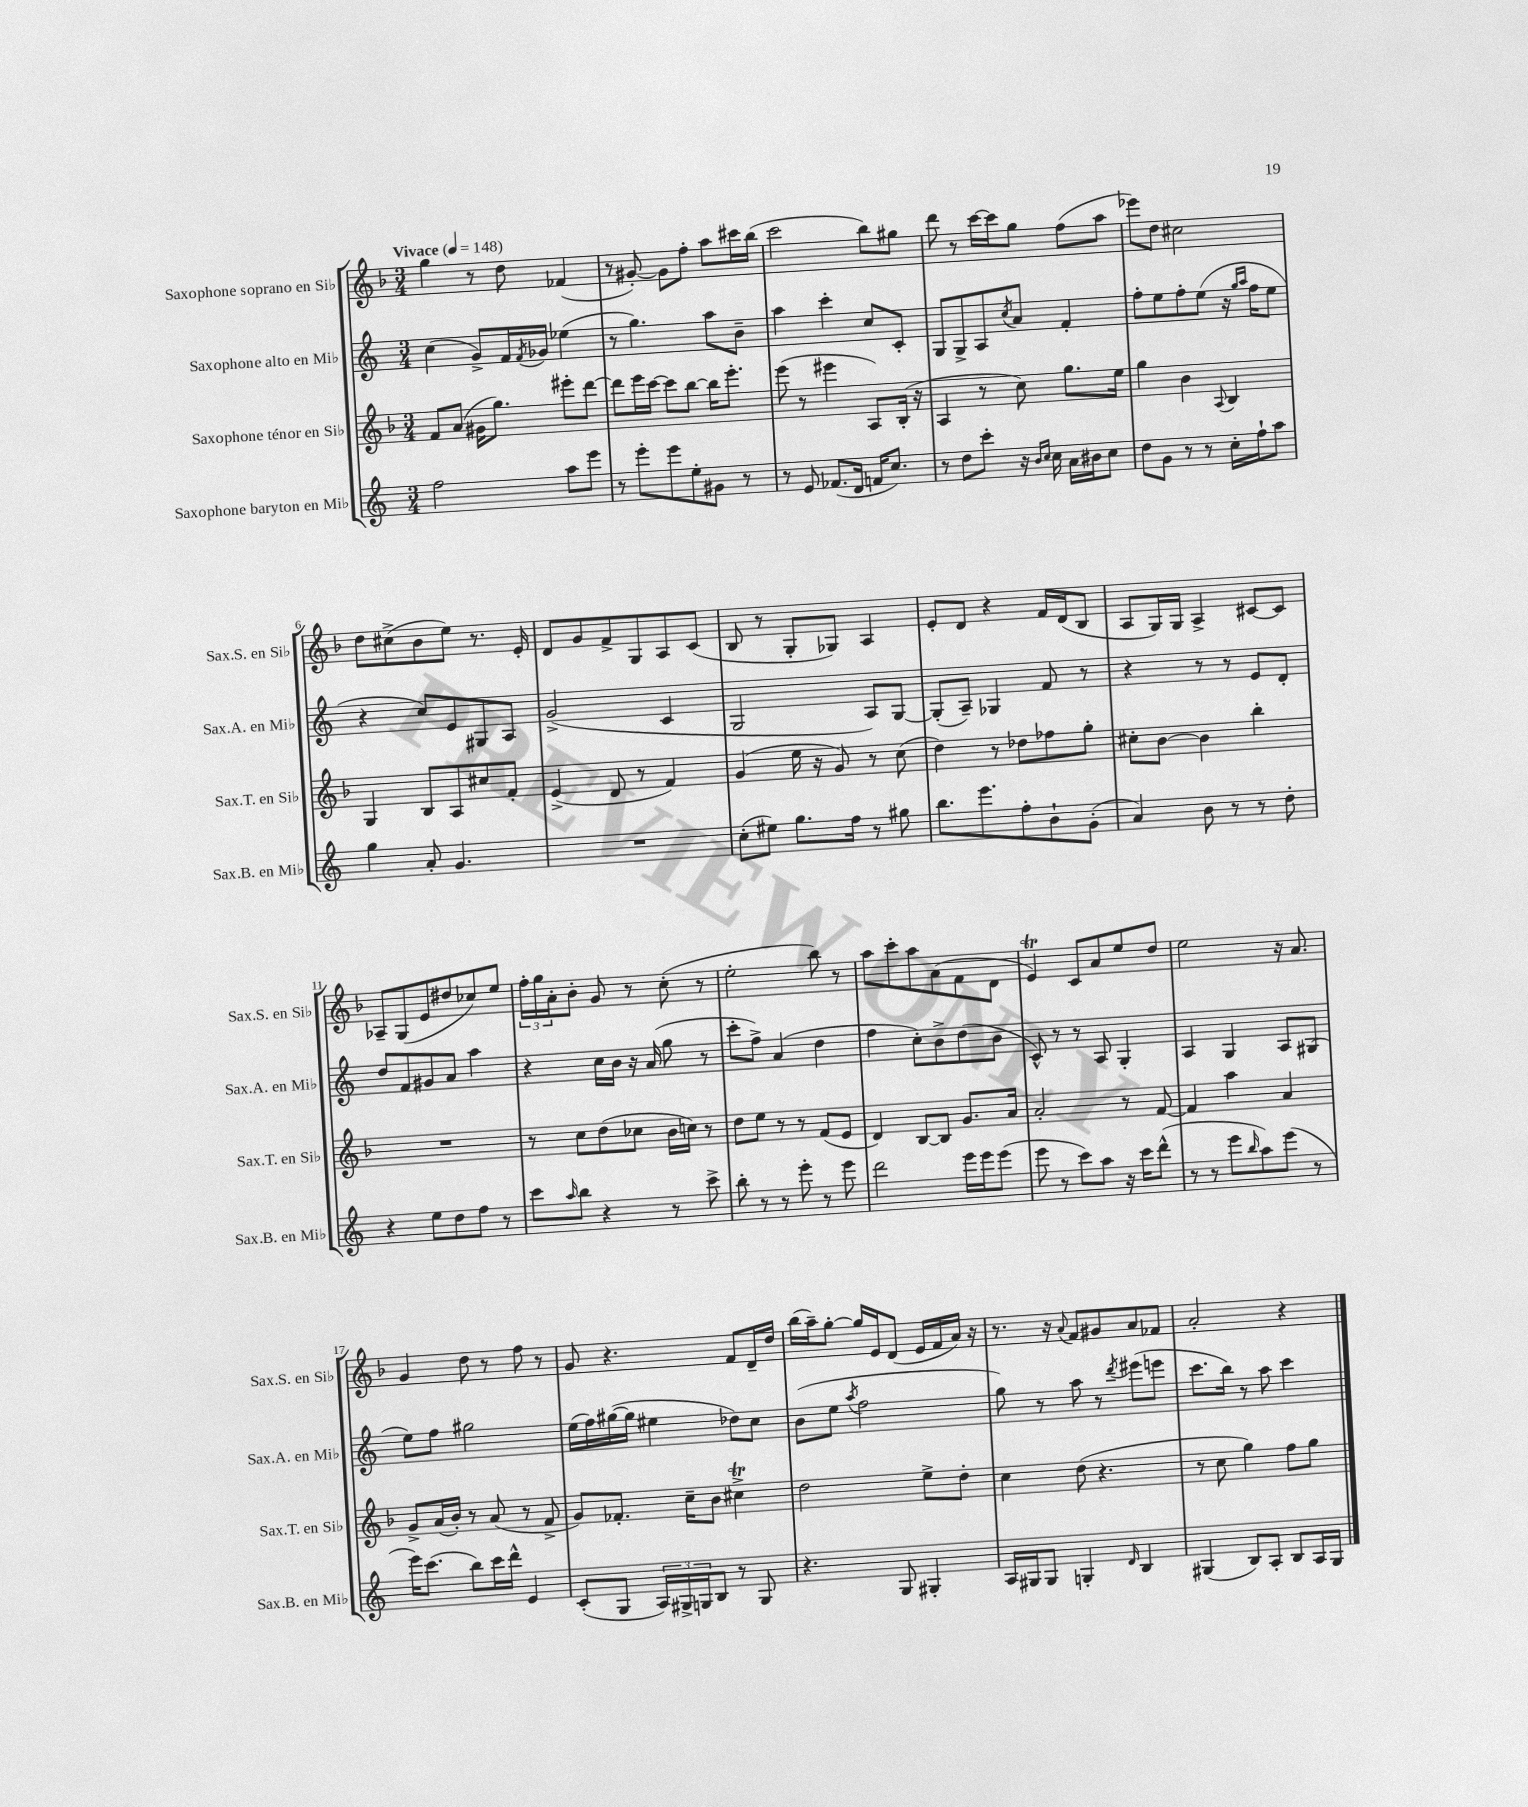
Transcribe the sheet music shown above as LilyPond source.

<<
\new StaffGroup <<
\new Staff = "s0" \with { instrumentName = "Saxophone soprano en Sib" shortInstrumentName = "Sax.S. en Sib" } {
    \clef treble \key f \major \numericTimeSignature \time 3/4 \tempo "Vivace" 4 = 148
    g''4 r8 d''8 fes'4( |
    r8 gis'8~-.) gis'8 f''8-. a''8 cis'''16 bes''16( |
    c'''2 bes''8) gis''8 |
    d'''8 r8 c'''16~ c'''16 g''8 f''8( a''8 |
    ees'''8) d''8 cis''2 |
    d''8 cis''8->( bes'8 e''8) r8. e'16-. |
    d'8 g'8 f'8-> g8 a8 c'8( |
    bes8 r8 g8-. ges8) a4 |
    e'8-. d'8 r4 f'16 d'16( bes8 |
    a8 g16) g16 a4-> cis'8~ cis'8 |
    aes8-- g8( e'8 dis''8 ces''8) e''8 |
    \tuplet 3/2 { f''16-. g''16 a'16-. } bes'8-. g'8 r8 c''8-.( r8 |
    e''2-. bes''8) r8 |
    a''8 c'''8-. a''8 a'8( f'8 d'8 |
    e'4\trill) c'8 a'8 e''8 d''8 |
    e''2 r16 a'8. |
    g'4 d''8 r8 f''8 r8 |
    g'8 r4. f'8 d'16-- d''16 |
    bes''16( a''16--) g''8~-. g''16 e'16 d'8( e'16 f'16 a'16) r16 |
    r8. r16 \appoggiatura { a'8 } f'8 gis'8 a'8 fes'8 |
    a'2-. r4 \bar "|." |
}
\new Staff = "s1" \with { instrumentName = "Saxophone alto en Mib" shortInstrumentName = "Sax.A. en Mib" } {
    \clef treble \key c \major \numericTimeSignature \time 3/4
    c''4( g'8->) f'16 \acciaccatura { f'8 } ges'16 ees''4( |
    r8 g''4.) a''8 b'8-- |
    a''4 c'''4-. c''8 c'8-. |
    g8 g8-> a8 \acciaccatura { c''8 } a'8 f'4-. |
    f''8-. e''8 f''8-. e''8( r16 \grace { g''16 a''16 } f''16 e''8 |
    r4 c''8) e'8 gis8 a8 |
    g'2->( c'4 |
    g2 a8) g8~ |
    g8-.( a8--) ges4 f'8 r8 |
    r4 r8 r8 e'8 d'8-. |
    d''8 f'8 gis'8 a'8 a''4 |
    r4 c''16 b'16 r16 a'16( g''8 r8 |
    c'''8-. f''8->) a'4( d''4 |
    f''4 c''8-.) b'8-> d''8( b'8 |
    c'8-^) r8 r8 a8 g4-. |
    a4 g4 a8 gis8( |
    e''8) f''8 gis''2 |
    e''16( f''16) gis''16~( gis''16 eis''4 des''8) c''8 |
    b'8( e''8 \acciaccatura { a''8 } f''2 |
    g''8) r8 a''8 r8 \acciaccatura { d'''8 } eis'''8( e'''8 |
    c'''8. b''16) r8 a''8 c'''4 \bar "|." |
}
\new Staff = "s2" \with { instrumentName = "Saxophone ténor en Sib" shortInstrumentName = "Sax.T. en Sib" } {
    \clef treble \key f \major \numericTimeSignature \time 3/4
    f'8 a'8( gis'16 g''8.) eis'''8-. d'''8~ |
    d'''8 e'''16 c'''16~ c'''8 bes''8~ bes''16 e'''8.-. |
    e'''8( r8 eis'''4 a8) bes16-.( r16 |
    a4 r8 c''8) g''8. e''16 |
    g''4 bes'4 \appoggiatura { a8 } bes4 |
    g4 bes8 a8 cis''8 f'8-. |
    e'4->( d'8 r8 f'4) |
    g'4( e''16 r16 g'8) r8 c''8( |
    d''4) r8 des''8 fes''8 g''8-. |
    cis''8-. bes'8~ bes'4 bes''4-. |
    R2. |
    r8 c''8 d''8( ces''8 bes'16 c''16) r8 |
    d''8 e''8 r8 r8 f'8( e'8 |
    d'4) bes8~ bes8 g'8. a'16 |
    a'2-. r8 f'8~ |
    f'4 a''4 a'4 |
    g'8-> a'16( bes'16-.) r8 a'8( r8 f'8-> |
    g'8) fes'8.-. c''16-- bes'8 cis''4->\trill |
    d''2 e''8-> d''8-. |
    c''4 d''8( r4. |
    r8 c''8 g''4) f''8 g''8 \bar "|." |
}
\new Staff = "s3" \with { instrumentName = "Saxophone baryton en Mib" shortInstrumentName = "Sax.B. en Mib" } {
    \clef treble \key c \major \numericTimeSignature \time 3/4
    f''2 a''8 e'''8 |
    r8 e'''8-. e'''8 e''8-. gis'8 r8 |
    r8 e'8 fes'8.( d'16 f'16 c''8.) |
    r8 d''8 c'''8-. r16 \grace { b'16 c''16 } c''16 a'16 bis'16 c''8 |
    d''8 g'8 r8 r8 c''16-. f''16-! a''8 |
    g''4 a'8-. g'4. |
    R2. |
    c''8-.( eis''8) g''8. f''16 r8 gis''8 |
    b''8. e'''8. f''8-. b'8-! g'8-.( |
    a'4) b'8 r8 r8 d''8-. |
    r4 e''8 d''8 f''8 r8 |
    c'''8 \grace { a''16 } b''8 r4 r8 c'''8-> |
    b''8-. r8 r8 e'''8-. r8 e'''8 |
    d'''2 e'''16 e'''16 e'''8( |
    e'''8 r8 c'''8) a''8 r16 c'''16 d'''8-^( |
    r8 r8 e'''8 \grace { b''16 } a''8) e'''8( r8 |
    e'''16) c'''8.( b''8) c'''16 d'''16-^ e'4 |
    c'8-.( g8 \tuplet 3/2 { a16) gis16-> g16 } b8 r8 g8 |
    r4. g8 gis4-. |
    a16 gis16 gis8 g4-. \grace { d'16 } b4 |
    gis4( b8) a8-. b8 a16 gis16 \bar "|." |
}
>>
>>
